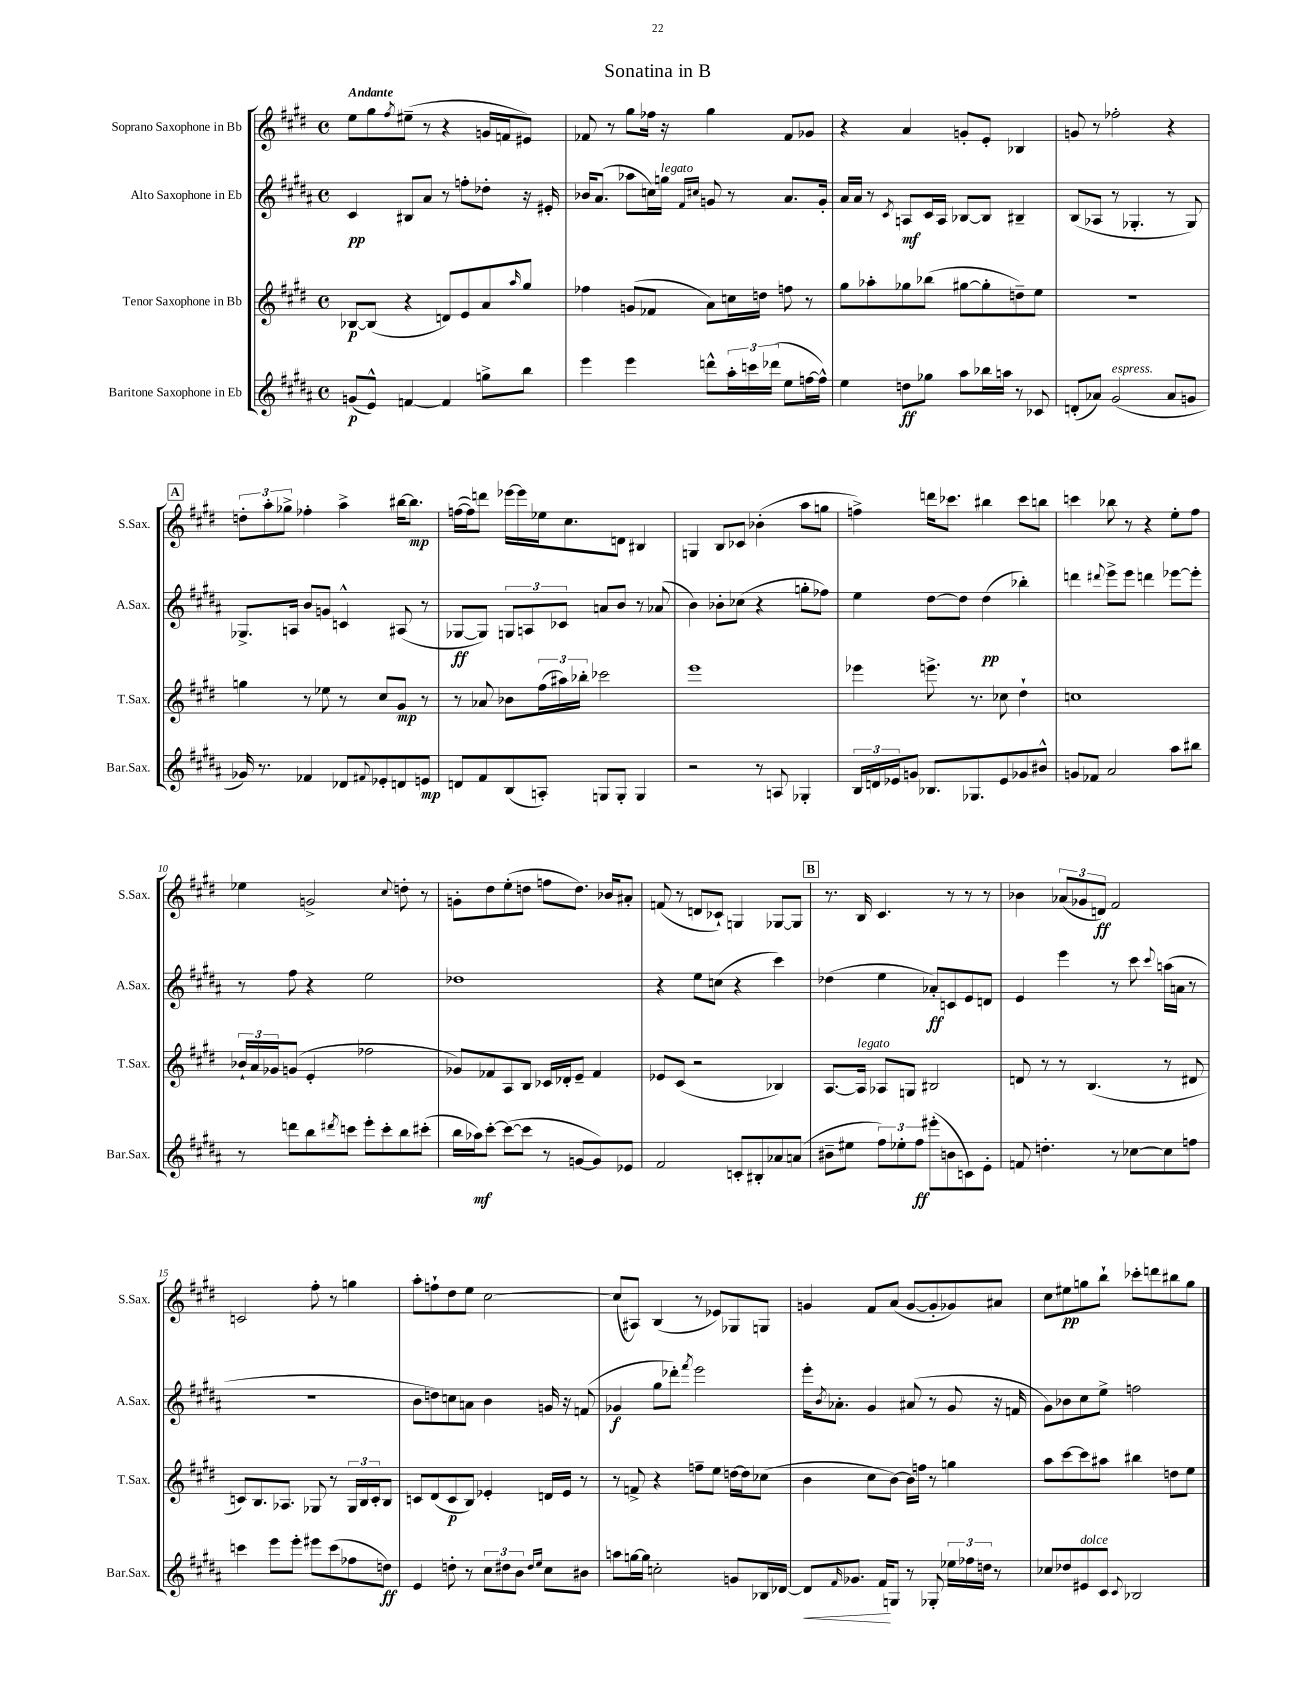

**kern	**dynam	**kern	**dynam	**kern	**dynam	**kern	**dynam
*part4	*part4	*part3	*part3	*part2	*part2	*part1	*part1
*staff4	*staff4	*staff3	*staff3	*staff2	*staff2	*staff1	*staff1
*I"Baritone Saxophone in Eb	*	*I"Tenor Saxophone in Bb	*	*I"Alto Saxophone in Eb	*	*I"Soprano Saxophone in Bb	*
*I'Bar.Sax.	*	*I'T.Sax.	*	*I'A.Sax.	*	*I'S.Sax.	*
*clefG2	*	*clefG2	*	*clefG2	*	*clefG2	*
*k[f#c#g#d#a#]	*	*k[f#c#g#d#]	*	*k[f#c#g#d#a#]	*	*k[f#c#g#d#]	*
*M4/4	*	*M4/4	*	*M4/4	*	*M4/4	*
*met(c)	*	*met(c)	*	*met(c)	*	*met(c)	*
=1	=1	=1	=1	=1	=1	=1	=1
!	!	!	!	!	!	!LO:TX:a:B:t=Andante	!
(8gn/L	p	[8B-X/L	p	4c#/	pp	8ee\L	.
8e^^/J)	.	(8B-/J]	.	.	.	8gg#\	.
.	.	.	.	.	.	8qff#/	.
[4fn/	.	4r	.	8B#X/L	.	(8ee#X~\J	.
.	.	.	.	8a#/J	.	8r	.
4f/]	.	8dn/L)	.	8r	.	4r	.
.	.	8e/	.	8ffn'\L	.	.	.
8ggn^\L	.	8a/	.	8dd-X'\J	.	16gn/LL	.
.	.	.	.	.	.	16fn/J	.
.	.	16qqaa/	.	.	.	.	.
8bb\J	.	8gg#/J	.	16r	.	8e#X/J)	.
.	.	.	.	16e#X'/	.	.	.
=2	=2	=2	=2	=2	=2	=2	=2
4eee\	.	4ff-X\	.	16b-X/KL	.	8f-X/	.
.	.	.	.	(8.a#/J	.	.	.
.	.	.	.	.	.	8r	.
4eee\	.	(8gn/L	.	8aa-X\L	.	8gg#\L	.
.	.	8f-X/J	.	16ccn\L)	.	16ff-X\Jk	.
!	!	!	!	!LO:TX:a:i:t=legato	!	!	!
.	.	.	.	16ggn\JJ	.	16r	.
.	.	.	.	16qqf#/LL	.	.	.
.	.	.	.	16qqcc#X/JJ	.	.	.
8dddn^^\L	.	8a\L)	.	8gn/	.	4gg#\	.
24aa#'\L	.	16ccn\L	.	8r	.	.	.
24cccn\	.	.	.	.	.	.	.
.	.	16ddn\JJ	.	.	.	.	.
(24ddd-X\JJ	.	.	.	.	.	.	.
8ee\L	.	8ffn\	.	8.a#/L	.	8f-/L	.
[16ffn\L	.	8r	.	.	.	8g-X/J	.
16ff^^\JJ])	.	.	.	16g'/Jk	.	.	.
=3	=3	=3	=3	=3	=3	=3	=3
4ee\	.	8gg#\L	.	16a#/LL	.	4r	.
.	.	.	.	16a#/JJ	.	.	.
.	.	8aa-X'\	.	8r	.	.	.
.	.	.	.	8qc#/	.	.	.
8ddn\L	ff	8gg-X\	.	8An/L	mf	4a/	.
8gg-X\J	.	(8bb-X\J	.	16c#/L	.	.	.
.	.	.	.	16A/JJ	.	.	.
8aa#\L	.	[8gg#X\L	.	[8B-X/L	.	8gn'/L	.
16bb-X\L	.	8gg#'\]	.	8B-/J]	.	8e'/J	.
16aan\JJ	.	.	.	.	.	.	.
8r	.	8ddn~\)	.	4B#X~/	.	4B-X/	.
8c-X/	.	8ee\J	.	.	.	.	.
=4	=4	=4	=4	=4	=4	=4	=4
(8dn'/L	.	1r	.	(8B/L	.	8gn/	.
8a-X/J)	.	.	.	8A-X/J	.	8r	.
!LO:TX:a:i:t=espress.	!	!	!	!	!	!	!
(2g#/	.	.	.	8r	.	2ff-X'\	.
.	.	.	.	4.G-X'/	.	.	.
8a-/L	.	.	.	8r	.	4r	.
8gn/J	.	.	.	8G-/)	.	.	.
!!LO:LB:g=z
!!LO:REH:place=s1:t=A
=5	=5	=5	=5	=5	=5	=5	=5
16g-X/)	.	4ggn\	.	8.G-X^/L	.	12ddn'\L	.
8.r	.	.	.	.	.	.	.
.	.	.	.	.	.	12aa'\	.
.	.	.	.	.	.	12gg-X^\J	.
.	.	.	.	16An/Jk	.	.	.
4f-X/	.	8r	.	8b/L	.	4ff-X'\	.
.	.	8ee-X\	.	8gn/J	.	.	.
8d-X/L	.	8r	.	4cn^^/	.	4aa^\	.
8qqf#X/	.	.	.	.	.	.	.
8e-X'/	.	8cc#/L	.	.	.	.	.
8dn/	.	8g#/J	mp	(8A#X/	.	[16bb#X\KL	.
.	.	.	.	.	.	8.bb#\J]	mp
8en/J	mp	8r	.	8r	.	.	.
=6	=6	=6	=6	=6	=6	=6	=6
8dn/L	.	8r	.	[8G-X/L	ff	([16ffn\LL	.
.	.	.	.	.	.	16ff\J])	.
8f#/	.	8a-X/	.	8G-/J])	.	8dddn\J	.
(8B/	.	8b-X\L	.	12Gn/L	.	[16eee-X\LL	.
.	.	.	.	.	.	16eee-\]	.
.	.	.	.	12An/	.	.	.
8An'/J)	.	(24ff#\L	.	.	.	16ee-X\J	.
.	.	24aa#X\)	.	12c-X/J	.	.	.
.	.	.	.	.	.	8.cc#\	.
.	.	24bb-X'\JJ	.	.	.	.	.
8Gn/L	.	2ccc-X\	.	8an/L	.	.	.
8G'/J	.	.	.	8b/J	.	8dn\J	.
4G/	.	.	.	8r	.	4B#X/	.
.	.	.	.	(8a-X/	.	.	.
=7	=7	=7	=7	=7	=7	=7	=7
2r	.	1eee	.	4b\)	.	4Gn/	.
.	.	.	.	8b-X'\L	.	8B/L	.
.	.	.	.	(8cc-X\J	.	8c-X/J	.
8r	.	.	.	4r	.	(4b-X'\	.
8An/	.	.	.	.	.	.	.
4G-X'/	.	.	.	8ggn'\L	.	8aa\L	.
.	.	.	.	8ff-X\J)	.	8ggn\J	.
=8	=8	=8	=8	=8	=8	=8	=8
24B/LL	.	4eee-X\	.	4ee\	.	4ffn^\)	.
24dn/	.	.	.	.	.	.	.
24e-X/J	.	.	.	.	.	.	.
8gn/J	.	.	.	.	.	.	.
8.B-X/L	.	8.eeen^\	.	[8dd#\L	.	16dddn\KL	.
.	.	.	.	.	.	8.ccc-X\J	.
.	.	.	.	8dd#\J]	.	.	.
8.G-X/	.	8.r	.	.	.	.	.
.	.	.	.	(4dd#\	pp	4bb#X\	.
8e-/	.	8cc-X\	.	.	.	.	.
8g-X/	.	4dd#`\	.	4bb-X'\)	.	8ccc-\L	.
8b#X^^/J	.	.	.	.	.	8bbn\J	.
=9	=9	=9	=9	=9	=9	=9	=9
8gn/L	.	1ccn	.	4dddn\	.	4cccn\	.
8f-X/J	.	.	.	.	.	.	.
.	.	.	.	8qqddd#X/	.	.	.
2a#/	.	.	.	8eee^\L	.	8bb-X\	.
.	.	.	.	8eee\J	.	8r	.
.	.	.	.	4dddn\	.	4r	.
8aa#\L	.	.	.	[8eee-X\L	.	8ee'\L	.
8bb#X\J	.	.	.	8eee-'\J]	.	8ff#\J	.
!!LO:LB:g=z
=10	=10	=10	=10	=10	=10	=10	=10
8r	.	24b-X`/LL	.	8r	.	4ee-X\	.
.	.	24a/	.	.	.	.	.
.	.	24g-X/J	.	.	.	.	.
8dddn\L	.	(8gn/J	.	8ff#\	.	.	.
8bb\	.	4e'/	.	4r	.	2gn^/	.
8qddd#X/	.	.	.	.	.	.	.
8cccn\J	.	.	.	.	.	.	.
8eee'\L	.	2ff-X\	.	2ee\	.	.	.
8ccc'\	.	.	.	.	.	.	.
.	.	.	.	.	.	8qqcc#/	.
8bb\	.	.	.	.	.	8ddn'\	.
(8ccc#X'\J	.	.	.	.	.	8r	.
=11	=11	=11	=11	=11	=11	=11	=11
16bb\LL	.	8g-X/L)	.	1dd-X	.	8gn'\L	.
16aa-X\J)	mf	.	.	.	.	.	.
[8ccc#'\J	.	8f-X/	.	.	.	8dd#\	.
(8ccc#\L_	.	8A/	.	.	.	(8ee'\	.
8ccc#\J]	.	8B/J	.	.	.	8ddn\J	.
8r	.	16c-X/LL	.	.	.	8ffn\L	.
.	.	16d-X'/J	.	.	.	.	.
[8gn/L	.	8e~/J	.	.	.	8.dd\J)	.
8g/])	.	4f-/	.	.	.	.	.
.	.	.	.	.	.	16b-X/KL	.
8e-X/J	.	.	.	.	.	8a#X'/J	.
=12	=12	=12	=12	=12	=12	=12	=12
2f#/	.	8e-X/L	.	4r	.	(8fn/	.
.	.	(8c#/J	.	.	.	8r	.
.	.	2r	.	8ee\L	.	8dn/L	.
.	.	.	.	(8ccn\J	.	8c-X`/J)	.
8cn'/L	.	.	.	4r	.	4Gn/	.
8B#X'/	.	.	.	.	.	.	.
8a-X/	.	4B-X/)	.	4ccc#\)	.	[8G-X/L	.
(8an/J	.	.	.	.	.	8G-/J]	.
!!LO:REH:place=s1:t=B
=13	=13	=13	=13	=13	=13	=13	=13
8b#X~\L	.	[8.A/L	.	(4dd-X\	.	8.r	.
8ee#X\J	.	.	.	.	.	.	.
!	!	!LO:TX:a:i:t=legato	!	!	!	!	!
.	.	16A/Jk]	.	.	.	16B/	.
12ff#\L)	.	8A-X/L	.	4ee\	.	4.c#/	.
12ee-X'\	.	.	.	.	.	.	.
.	.	8Gn/J	.	.	.	.	.
12ff#\J	ff	.	.	.	.	.	.
(8eee#X'\L	.	2B#X/	.	8a-X'/L)	ff	.	.
8bn\	.	.	.	8cn/	.	8r	.
8cn\)	.	.	.	8e/	.	8r	.
8e'\J	.	.	.	8dn/J	.	8r	.
=14	=14	=14	=14	=14	=14	=14	=14
8fn/	.	8dn/	.	4e/	.	4b-X\	.
4.ddn'\	.	8r	.	.	.	.	.
.	.	8r	.	4eee\	.	(12a-X/L	.
.	.	.	.	.	.	12g-X/	.
.	.	(4.B/	.	.	.	.	.
.	.	.	.	.	.	12dn/J)	ff
8r	.	.	.	8r	.	2f#/	.
[8cc-X\L	.	.	.	8ccc#\	.	.	.
.	.	.	.	8qqccc#/	.	.	.
8cc-\]	.	8r	.	(16aan\LL	.	.	.
.	.	.	.	16an\JJ	.	.	.
8ffn\J	.	8d#X/	.	8r	.	.	.
!!LO:LB:g=z
=15	=15	=15	=15	=15	=15	=15	=15
4cccn\	.	8cn/L)	.	1r	.	2cn/	.
.	.	8.B/	.	.	.	.	.
8eee\L	.	.	.	.	.	.	.
.	.	8.A-X/J	.	.	.	.	.
8eee'\J	.	.	.	.	.	.	.
8eee#X\L	.	8G-X/	.	.	.	8ff#'\	.
(8ccc\	.	8r	.	.	.	8r	.
8ff-X\	.	24G-/LL	.	.	.	4ggn\	.
.	.	24B/	.	.	.	.	.
.	.	24c'/J	.	.	.	.	.
8ddn\J)	ff	8B/J	.	.	.	.	.
=16	=16	=16	=16	=16	=16	=16	=16
4e/	.	8cn/L	.	8b\L	.	8aa'\L	.
.	.	(8d#/	.	8ddn\)	.	8ffn`\	.
8ddn'\	.	8c/	p	8ccn\	.	8dd#\	.
8r	.	8B/J)	.	8an\J	.	8ee\J	.
12cc#\L	.	4e-X'/	.	4b\	.	[2cc#\	.
12dd#X\	.	.	.	.	.	.	.
12b\J	.	.	.	.	.	.	.
16qqdd#/LL	.	.	.	.	.	.	.
16qqee/JJ	.	.	.	.	.	.	.
8cc#\L	.	16dn/LL	.	16gn/	.	.	.
.	.	16e-/JJ	.	16r	.	.	.
8b#X\J	.	8r	.	(8fn/	.	.	.
=17	=17	=17	=17	=17	=17	=17	=17
8aan\L	.	8r	.	4g-X/	f	(8cc#/L]	.
[16ggn\L	.	8fn^/	.	.	.	8A#X/J)	.
16gg\JJ]	.	.	.	.	.	.	.
2ccn'\	.	4r	.	8gg#\L	.	(4B/	.
.	.	.	.	8ddd-X'\J)	.	.	.
.	.	.	.	8qfff#/	.	.	.
.	.	8ffn~\L	.	2eee\	.	8r	.
.	.	8ee\J	.	.	.	8e-X/L)	.
8gn/L	.	[16ddn\LL	.	.	.	8G-X/	.
.	.	16dd\J]	.	.	.	.	.
16B-X/L	.	(8cc-X\J	.	.	.	8Gn/J	.
[16d-X/JJ	.	.	.	.	.	.	.
=18	=18	=18	=18	=18	=18	=18	=18
!	!LO:HP:b	!	!	!	!	!	!
8d-/L]	<	4b\	.	16eee'\KL	.	4gn/	.
.	.	.	.	8qb/	.	.	.
.	.	.	.	8.a-X'\J	.	.	.
16qqf#/	.	.	.	.	.	.	.
8.g-X/J	.	.	.	.	.	.	.
.	.	8cc#\L	.	4g#/	.	8f#/L	.
16f#/KL	.	.	.	.	.	.	.
8Gn/J	[	[8b\J)	.	.	.	(8a/J	.
8r	.	16b\LL]	.	(8a#X/	.	[8g/L	.
.	.	16ffn\JJ	.	.	.	.	.
8G-X'/	.	8r	.	8r	.	8g'/]	.
24ee-X\LL	.	4ggn\	.	8g#/	.	8g-X/)	.
24ff-X\	.	.	.	.	.	.	.
24ddn\JJ	.	.	.	.	.	.	.
8r	.	.	.	16r	.	8a#X/J	.
.	.	.	.	16fn/	.	.	.
=19	=19	=19	=19	=19	=19	=19	=19
8cc-X/L	.	8aa\L	.	8g#\L)	.	8cc#\L	.
8dd-X/	.	[8ccc#\	.	8b-X\	.	8ee#X\	pp
!LO:TX:a:i:t=dolce	!	!	!	!	!	!	!
8e#X/	.	8ccc#\]	.	8cc#\	.	8ggn\	.
8c#/J	.	8aa#X\J	.	8ee^\J	.	8bb`\J	.
8qqc#/	.	.	.	.	.	.	.
2B-X/	.	4bb#X\	.	2ffn\	.	8ccc-X'\L	.
.	.	.	.	.	.	8dddn\	.
.	.	8ddn\L	.	.	.	8bb#X\	.
.	.	8ee\J	.	.	.	8gg\J	.
==	==	==	==	==	==	==	==
*-	*-	*-	*-	*-	*-	*-	*-
